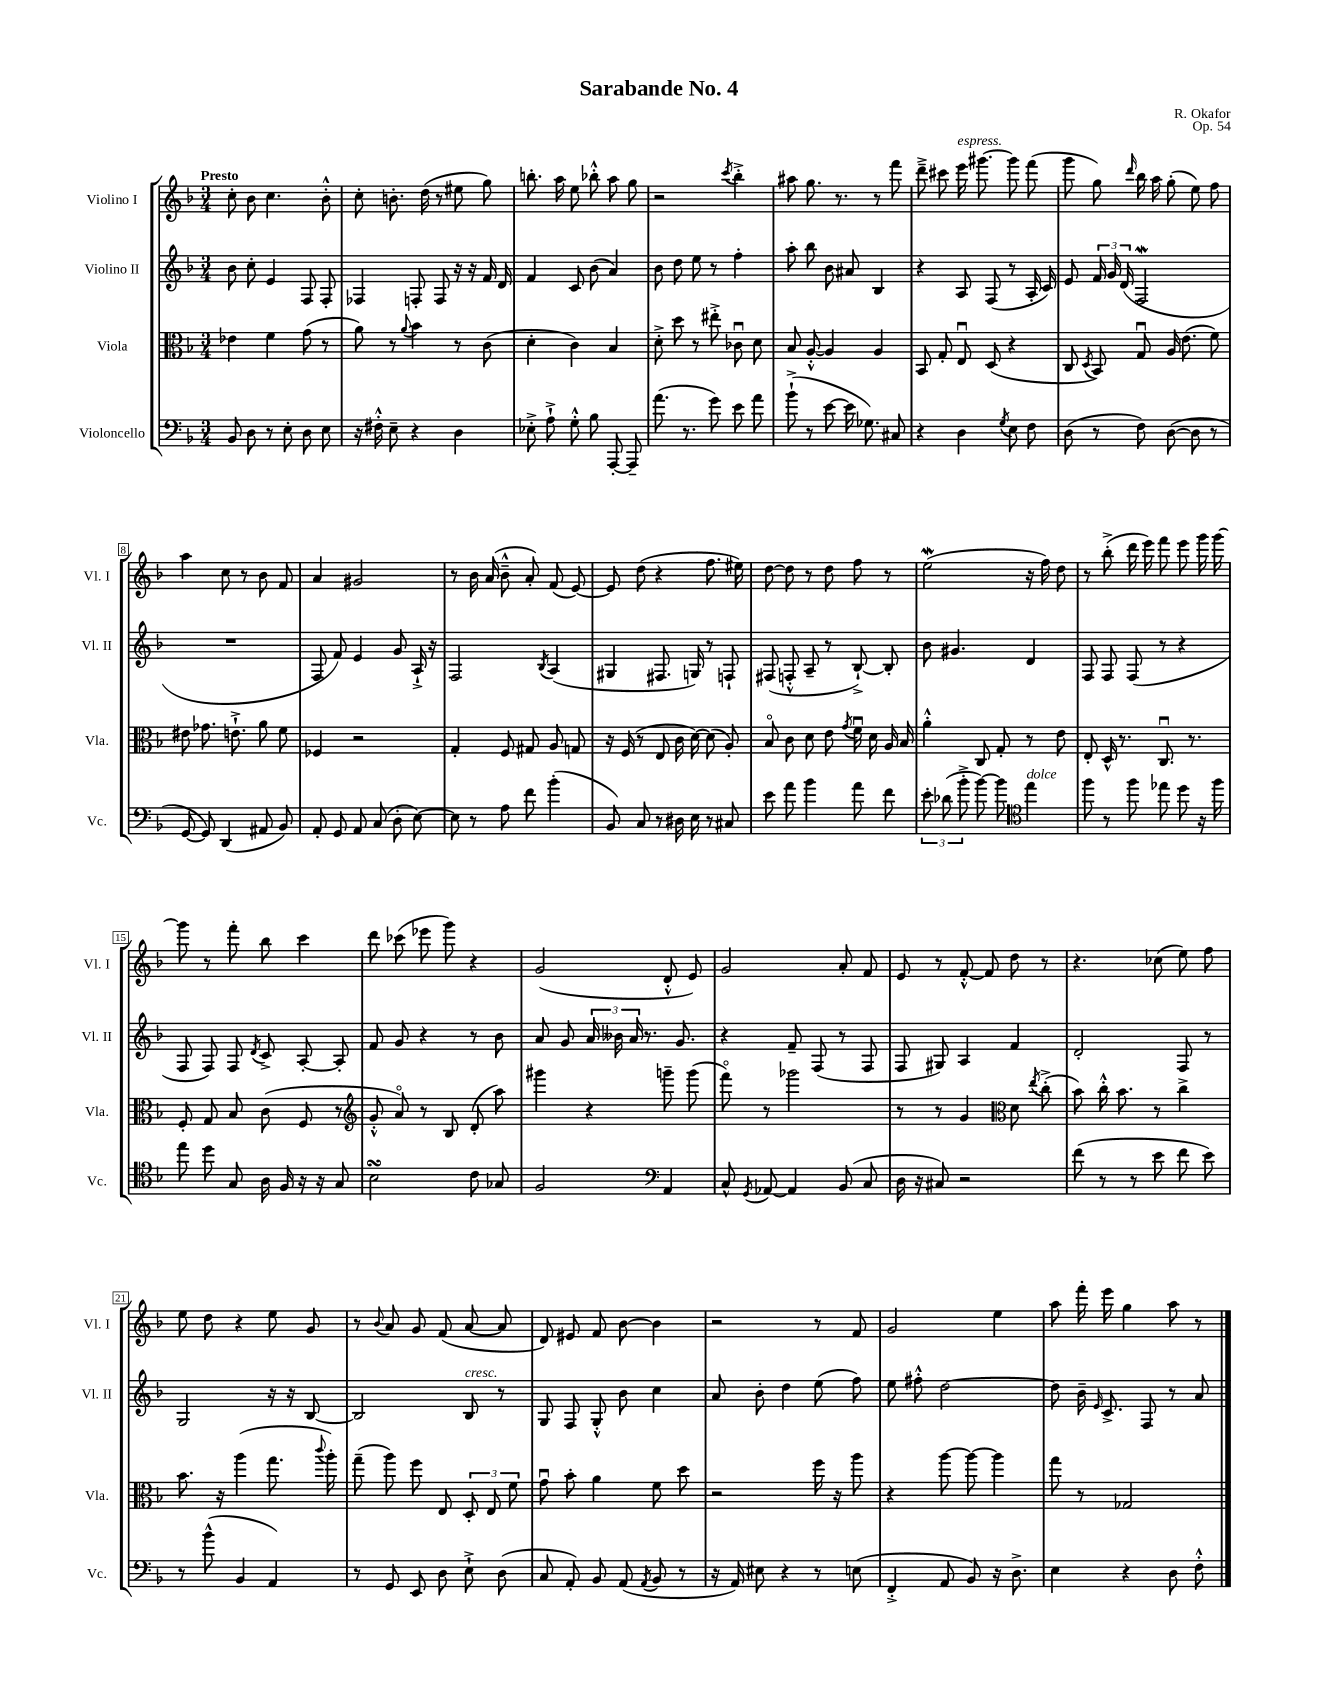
\header { title = "Sarabande No. 4" composer = "R. Okafor" opus = "Op. 54" }
<<
\new StaffGroup <<
\new Staff = "s0" \with { instrumentName = "Violino I" shortInstrumentName = "Vl. I" } {
    \clef treble \key f \major \numericTimeSignature \time 3/4 \tempo "Presto"
    \autoBeamOff c''8-. bes'8 c''4. bes'8-.-^ |
    c''8-. b'8.-. d''16( r8 eis''8 g''8) |
    b''8.-. a''16 e''8 bes''8-.-^ a''8 g''8 |
    r2 \acciaccatura { c'''8 } bes''4-.-> |
    ais''8 g''8. r8. r8 f'''8 |
    d'''8---> cis'''8 e'''16^\markup { \italic "espress." } gis'''8.~ gis'''8 f'''8( |
    g'''8 g''8) \grace { d'''16 } bes''16 a''16 g''8-.( e''8) f''8 |
    a''4 c''8 r8 bes'8 f'8 |
    a'4 gis'2 |
    r8 bes'16 a'16( bes'8---^ a'8-.) f'8( e'8~) |
    e'8 d''8( r4 f''8. eis''16) |
    d''8~ d''8 r8 d''8 f''8 r8 |
    e''2\mordent( r16 f''16) d''8 |
    r8 bes''8-.->( d'''16 e'''16) f'''8 e'''8 g'''16 g'''16~ |
    g'''8 r8 f'''8-. bes''8 c'''4 |
    d'''8 ces'''8( ees'''8 g'''8) r4 |
    g'2( d'8-.-^ e'8) |
    g'2 a'8-. f'8 |
    e'8 r8 f'8~-.-^ f'8 d''8 r8 |
    r4. ces''8( e''8) f''8 |
    e''8 d''8 r4 e''8 g'8 |
    r8 \appoggiatura { bes'8 } a'8 g'8 f'8( a'8~ a'8 |
    d'8) eis'8 f'8 bes'8~ bes'4 |
    r2 r8 f'8 |
    g'2 e''4 |
    a''8 f'''16-. e'''16 g''4 a''8 r8 \bar "|." |
}
\new Staff = "s1" \with { instrumentName = "Violino II" shortInstrumentName = "Vl. II" } {
    \clef treble \key f \major \numericTimeSignature \time 3/4
    \autoBeamOff bes'8 c''8-. e'4 f8 f8-. |
    fes4 f8-. f8 r16 r16 f'16 d'16 |
    f'4 c'8 bes'8( a'4) |
    bes'8 d''8 e''8 r8 f''4-. |
    a''8-. bes''8 bes'8 ais'8 bes4 |
    r4 a8 f8( r8 a16-. c'16) |
    e'8 \tuplet 3/2 { f'16 g'16 d'16( } f2\mordent |
    R2. |
    f8 f'8) e'4 g'8 a16-!-> r16 |
    f2 \acciaccatura { bes8 } a4( |
    gis4 fis8. g16) r8 f8-! |
    fis8( f8-.-^ a8-- r8 bes8~-!->) bes8-. |
    bes'8 gis'4. d'4 |
    f8 f8 f8( r8 r4 |
    f8 f8) f8 \acciaccatura { d'8 } c'8-> a8~-. a8-. |
    f'8 g'8 r4 r8 bes'8 |
    a'8 g'8 \tuplet 3/2 { a'16 beses'16 a'16 } r8. g'8. |
    r4 f'8-- f8( r8 f8 |
    f8 gis8) a4 f'4 |
    d'2-. f8 r8 |
    g2 r16 r16 bes8~ |
    bes2 bes8^\markup { \italic "cresc." } r8 |
    g8 f8 g8-.-^ bes'8 c''4 |
    a'8 bes'8-. d''4 e''8( f''8) |
    e''8 fis''8-.-^ d''2~ |
    d''8 bes'16-- \grace { e'16 } c'8.-> f8 r8 a'8 \bar "|." |
}
\new Staff = "s2" \with { instrumentName = "Viola" shortInstrumentName = "Vla." } {
    \clef alto \key f \major \numericTimeSignature \time 3/4
    \autoBeamOff ees'4 f'4 g'8( r8 |
    a'8) r8 \appoggiatura { a'8 } bes'4 r8 c'8( |
    d'4-. c'4) bes4 |
    d'8-.-> d''8 r8 eis''8-.-> ces'8\downbow d'8 |
    bes8 a8~-.-^ a4 a4 |
    bes,8 g8-. e8\downbow d8( r4 |
    c8 \acciaccatura { d8 } bes,8) g8\downbow a16 e'8.( f'8) |
    eis'8 ges'8. e'8.-!-> a'8 f'8 |
    fes4 r2 |
    g4-. f8 gis8 a8 g8 |
    r16 f16( r8 e8 c'16 d'16~) d'8( a8-.) |
    bes8\flageolet c'8 d'8 e'8 \acciaccatura { g'8 } f'16\downbow d'16 a16 bes16 |
    a'4-.-^ c8 g8-. r8 e'8 |
    e8-. d16-^ r8. c8.\downbow r8. |
    f8-. g8 bes8 c'8( f8 r8 |
    \clef treble g'8-.-^ a'8\flageolet) r8 bes8 d'8-.( a''8) |
    gis'''4 r4 g'''8-- g'''8( |
    f'''8\flageolet) r8 ges'''2 |
    r8 r8 g'4 \clef alto d'8 \acciaccatura { e''8 } c''8-.->( |
    bes'8) c''16-.-^ bes'8. r8 c''4-> |
    bes'8. r16 a''4( g''8. \appoggiatura { c'''8 } a''16-.) |
    g''8--( a''8) f''8 e8 \tuplet 3/2 { d8-. e8 f'8 } |
    g'8\downbow bes'8-. a'4 f'8 d''8 |
    r2 f''16 r16 a''8 |
    r4 a''8~ a''8~ a''4 |
    g''8 r8 ges2 \bar "|." |
}
\new Staff = "s3" \with { instrumentName = "Violoncello" shortInstrumentName = "Vc." } {
    \clef bass \key f \major \numericTimeSignature \time 3/4
    \autoBeamOff bes,8 d8 r8 e8-. d8 e8 |
    r16 fis16-.-^ e8-- r4 d4 |
    ees8-.-> a8-!-> g8-.-^ bes8 a,,8~-. a,,8-- |
    a'8.( r8. g'8) e'8 a'8 |
    bes'8-!->( r8 e'8~ e'16 ges8.) cis8 |
    r4 d4 \acciaccatura { g8 } e8 f8 |
    d8( r8 f8) d8~( d8 r8 |
    g,8~ g,8) d,4( ais,8 bes,8) |
    a,8-. g,8 a,8 c8( d8-. e8~) |
    e8 r8 a8 f'8 bes'4-.( |
    bes,8) c8 r8 dis16 e16 r8 cis8 |
    e'8 a'8 bes'4 a'8 f'8 |
    \tuplet 3/2 { e'8-. des'8( bes'8-.-> } bes'8~) bes'8 \clef tenor e''4^\markup { \italic "dolce" } |
    f''8 r8 f''8 ees''8 d''8 r16 f''16 |
    e''8 d''8 g8 a16 f16 r16 r16 g8 |
    bes2\turn c'8 ges8 |
    f2 \clef bass a,4 |
    c8-^ \acciaccatura { g,8 } aes,8~ aes,4 bes,8( c8 |
    d16 r16 cis8) r2 |
    f'8( r8 r8 e'8 f'8 e'8) |
    r8 bes'8-^( bes,4 a,4) |
    r8 g,8 e,8 d8 e8-!-> d8( |
    c8 a,8-.) bes,8 a,8( \acciaccatura { a,8 } bes,8 r8 |
    r16 a,16) eis8 r4 r8 e8( |
    f,4-.-> a,8 bes,8) r16 d8.-> |
    e4 r4 d8 f8-.-^ \bar "|." |
}
>>
>>
\layout { \context { \Score \override BarNumber.stencil = #(make-stencil-boxer 0.1 0.3 ly:text-interface::print) } }
